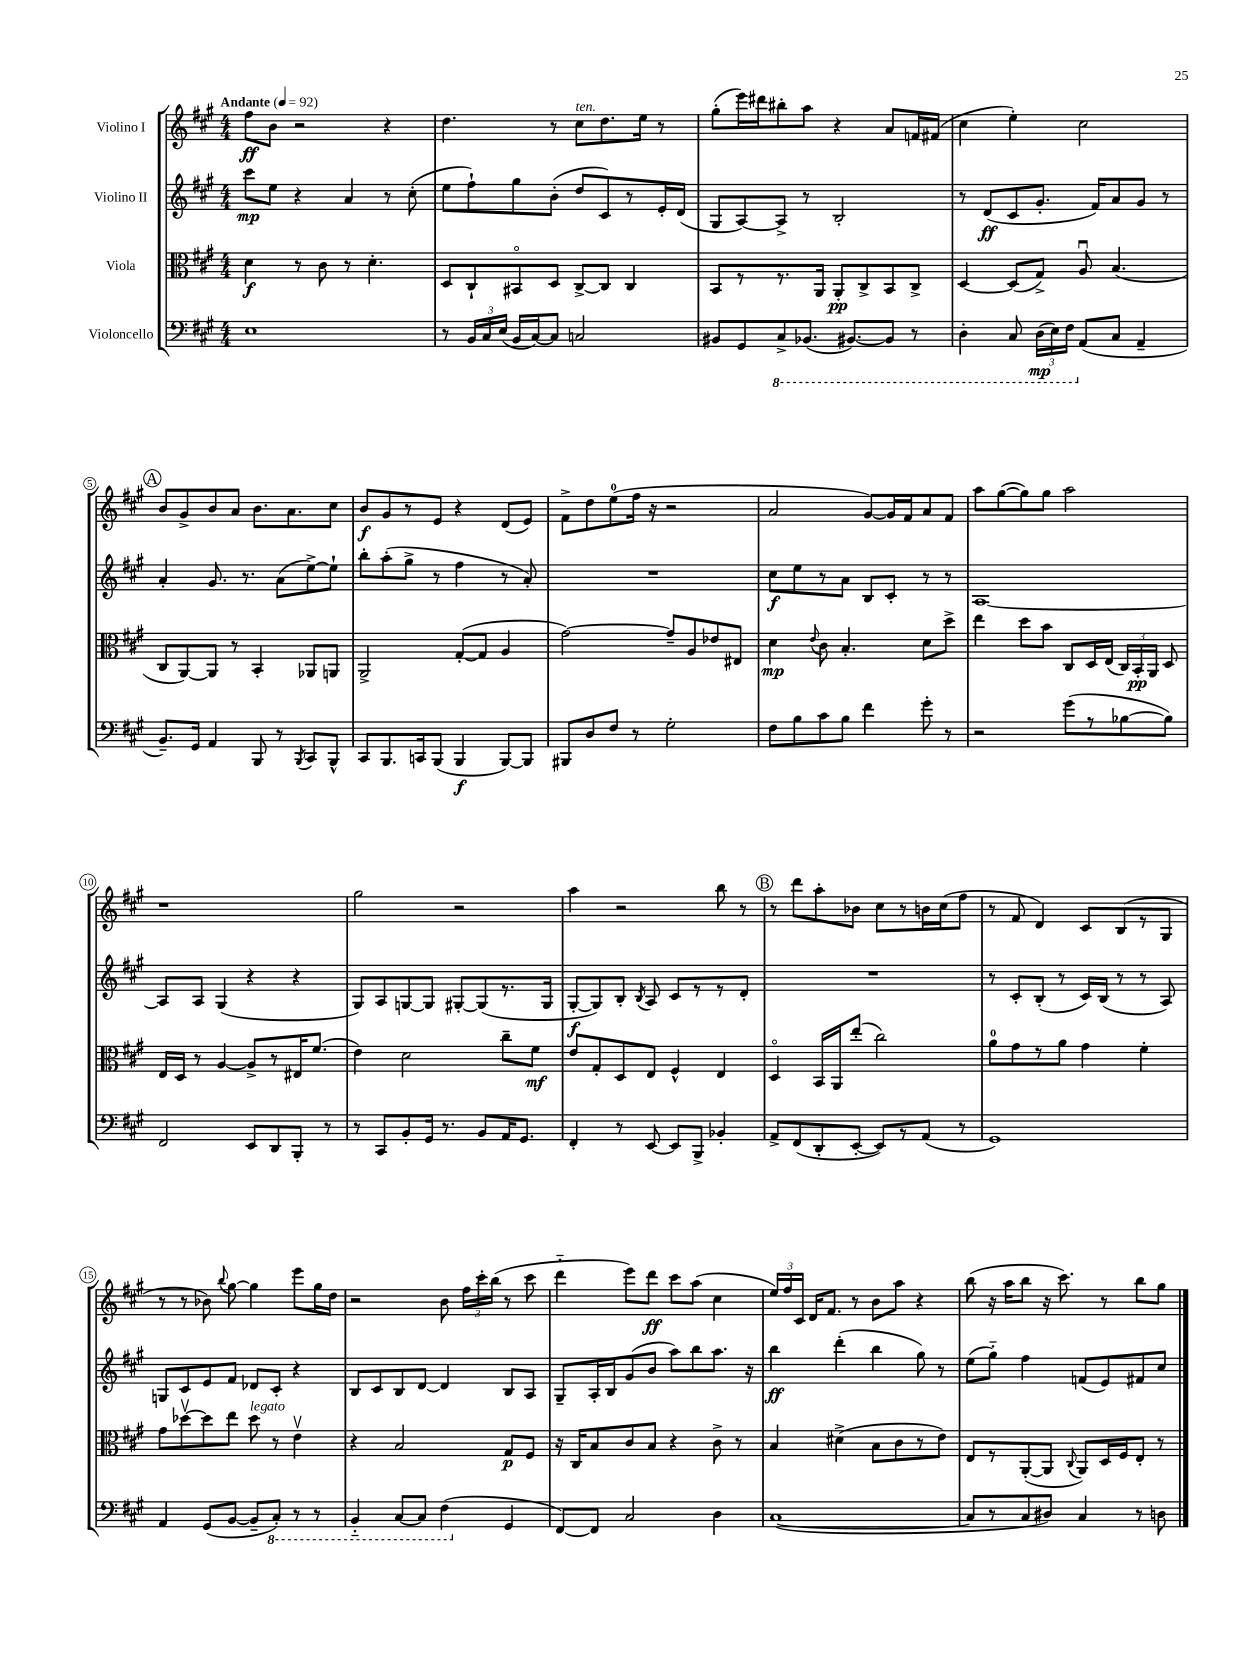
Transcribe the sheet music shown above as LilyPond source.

<<
\new StaffGroup <<
\new Staff = "s0" \with { instrumentName = "Violino I" } {
    \clef treble \key a \major \numericTimeSignature \time 4/4 \tempo "Andante" 4 = 92
    \autoBeamOff fis''8[\ff b'8] r2 r4 |
    d''4. r8 cis''8[^\markup { \italic "ten." } d''8. e''16] r8 |
    gis''8[-.( e'''16) dis'''16 bis''8-. a''8] r4 a'8[ f'16 fis'16]( |
    cis''4 e''4-.) cis''2 |
    \mark \markup { \circle "A" } b'8[ gis'8-> b'8 a'8] b'8.[ a'8. cis''8] |
    b'8[\f gis'8 r8 e'8] r4 d'8[( e'8]) |
    fis'8[-> d''8 e''8-0( fis''16] r16 r2 |
    a'2 gis'8[~) gis'16 fis'16 a'8 fis'8] |
    a''8[ gis''8~( gis''8) gis''8] a''2 |
    r1 |
    gis''2 r2 |
    a''4 r2 b''8 r8 |
    \mark \markup { \circle "B" } r8 d'''8[ a''8-. bes'8] cis''8[ r8 b'16 cis''16( fis''8] |
    r8 fis'8 d'4) cis'8[ b8( r8 gis8] |
    r8 r8 bes'8) \appoggiatura { b''8 } gis''8~ gis''4 e'''8[ gis''16 d''16] |
    r2 b'8 \tuplet 3/2 { fis''16[ cis'''16-. b''16]( } r8 cis'''8 |
    d'''4-_ e'''8[) d'''8]\ff cis'''8[ a''8]( cis''4 |
    \tuplet 3/2 { e''16[) fis''16 cis'16] } d'16[ fis'8.] r8 b'8[ a''8] r4 |
    b''8( r16 a''16[ b''8] r16 cis'''8.) r8 b''8[ gis''8] \bar "|." |
}
\new Staff = "s1" \with { instrumentName = "Violino II" } {
    \clef treble \key a \major \numericTimeSignature \time 4/4
    \autoBeamOff cis'''8[\mp e''8] r4 a'4 r8 cis''8-.( |
    e''8[ fis''8-!) gis''8 b'8]-.( d''8[ cis'8) r8 e'16-. d'16]( |
    gis8[ a8~) a8]-> r8 b2-. |
    r8 d'8[\ff( cis'8 gis'8.]-. fis'16[) a'8 gis'8] r8 |
    \mark \markup { \circle "A" } a'4-. gis'8. r8. a'8[( e''8~->) e''8]-! |
    b''8[-. a''8-.( gis''8]-> r8 fis''4 r8 a'8-.) |
    R1 |
    cis''8[\f e''8 r8 a'8] b8[ cis'8]-. r8 r8 |
    a1~ |
    a8[ a8] gis4( r4 r4 |
    gis8[) a8 g8~ g8] gis8[~-. gis8( r8. gis16] |
    gis8[~-.\f gis8) b8]-. \acciaccatura { b8 } a8 cis'8[ r8 r8 d'8]-. |
    \mark \markup { \circle "B" } R1 |
    r8 cis'8[-. b8]-.( r8 cis'16[) b16]( r8 r8 a8) |
    g8[ cis'8 e'8 fis'8] des'8[ cis'8]-. r4 |
    b8[ cis'8 b8 d'8]~ d'4 b8[ a8] |
    gis8[-- a16-. b16 gis'8( b'8] a''8[) b''8 a''8.] r16 |
    b''4\ff d'''4-.( b''4 gis''8) r8 |
    e''8[( gis''8]-_) fis''4 f'8[( e'8) fis'8 cis''8] \bar "|." |
}
\new Staff = "s2" \with { instrumentName = "Viola" } {
    \clef alto \key a \major \numericTimeSignature \time 4/4
    \autoBeamOff d'4\f r8 cis'8 r8 d'4.-. |
    d8[ cis8-! bis,8\flageolet d8] cis8[~-> cis8] cis4 |
    b,8[ r8 r8. a,16] a,8[-.\pp cis8-> b,8 cis8]-> |
    d4~ d8[( gis8]->) a8\downbow b4.( |
    \mark \markup { \circle "A" } cis8[ a,8~) a,8] r8 b,4-. aes,8[ a,8] |
    a,2-> gis8[~-.( gis8] a4 |
    gis'2~) gis'8[-- a8 ees'8 eis8] |
    d'4\mp \appoggiatura { e'8 } cis'8 b4.-. d'8[ d''8]-> |
    e''4 d''8[ b'8] cis8[ d16 e16]( \tuplet 3/2 { cis16[) b,16-.\pp a,16] } d8 |
    e16[ d16] r8 a4~ a8[-> r8 eis16 fis'8.]( |
    e'4) d'2 cis''8[-- fis'8]\mf |
    e'8[ gis8-. d8 e8] fis4-^ e4 |
    \mark \markup { \circle "B" } d4\flageolet b,16[ a,16 e''8]-.( cis''2) |
    a'8[-0 gis'8 r8 a'8] gis'4 fis'4-. |
    gis'8[ des''8~\upbow des''8 e''8] des''8^\markup { \italic "legato" } r8 e'4\upbow |
    r4 b2 gis8[\p fis8] |
    r16 cis16[ b8 cis'8 b8] r4 cis'8-> r8 |
    b4 dis'4->( b8[ cis'8 r8 e'8]) |
    e8[ r8 a,8~-.( a,8] \appoggiatura { cis8 } a,8[) d16 fis16 e8]-. r8 \bar "|." |
}
\new Staff = "s3" \with { instrumentName = "Violoncello" } {
    \clef bass \key a \major \numericTimeSignature \time 4/4
    \autoBeamOff e1 |
    r8 \tuplet 3/2 { b,16[ cis16 e16]( } b,16[ cis16~) cis8] c2 |
    bis,8[ gis,8 \ottava #-1 cis,8-> bes,,8.]( bis,,8.[~) bis,,8] r8 |
    d,4-. cis,8 \tuplet 3/2 { d,16[\mp( e,16) fis,16] \ottava #0 } a,8[( cis8] a,4-- |
    \mark \markup { \circle "A" } b,8.[--) gis,16] a,4 b,,8 r8 \acciaccatura { b,,8 } cis,8[ b,,8]-^ |
    cis,8[ b,,8. c,16 b,,8]( b,,4\f b,,8[~) b,,8] |
    bis,,8[ d8 fis8] r8 gis2-. |
    fis8[ b8 cis'8 b8] fis'4 gis'8-. r8 |
    r2 gis'8[( r8 bes8~ bes8]) |
    fis,2 e,8[ d,8 b,,8]-. r8 |
    r8 cis,8[ b,8-. gis,16] r8. b,8[ a,16 gis,8.] |
    fis,4-. r8 e,8~ e,8[ b,,8]-> bes,4-. |
    \mark \markup { \circle "B" } a,8[-> fis,8( d,8-. e,8]~-. e,8[) r8 a,8]( r8 |
    gis,1) |
    a,4 gis,8[( b,8]~ b,8[-- \ottava #-1 cis,8]-.) r8 r8 |
    b,,4-_ cis,8[~ cis,8] fis,4( \ottava #0 gis,4 |
    fis,8[~) fis,8] cis2 d4 |
    cis1~( |
    cis8[ r8 cis8 dis8]) cis4 r8 d8 \bar "|." |
}
>>
>>
\layout { \context { \Score \override BarNumber.stencil = #(make-stencil-circler 0.1 0.3 ly:text-interface::print) } }
